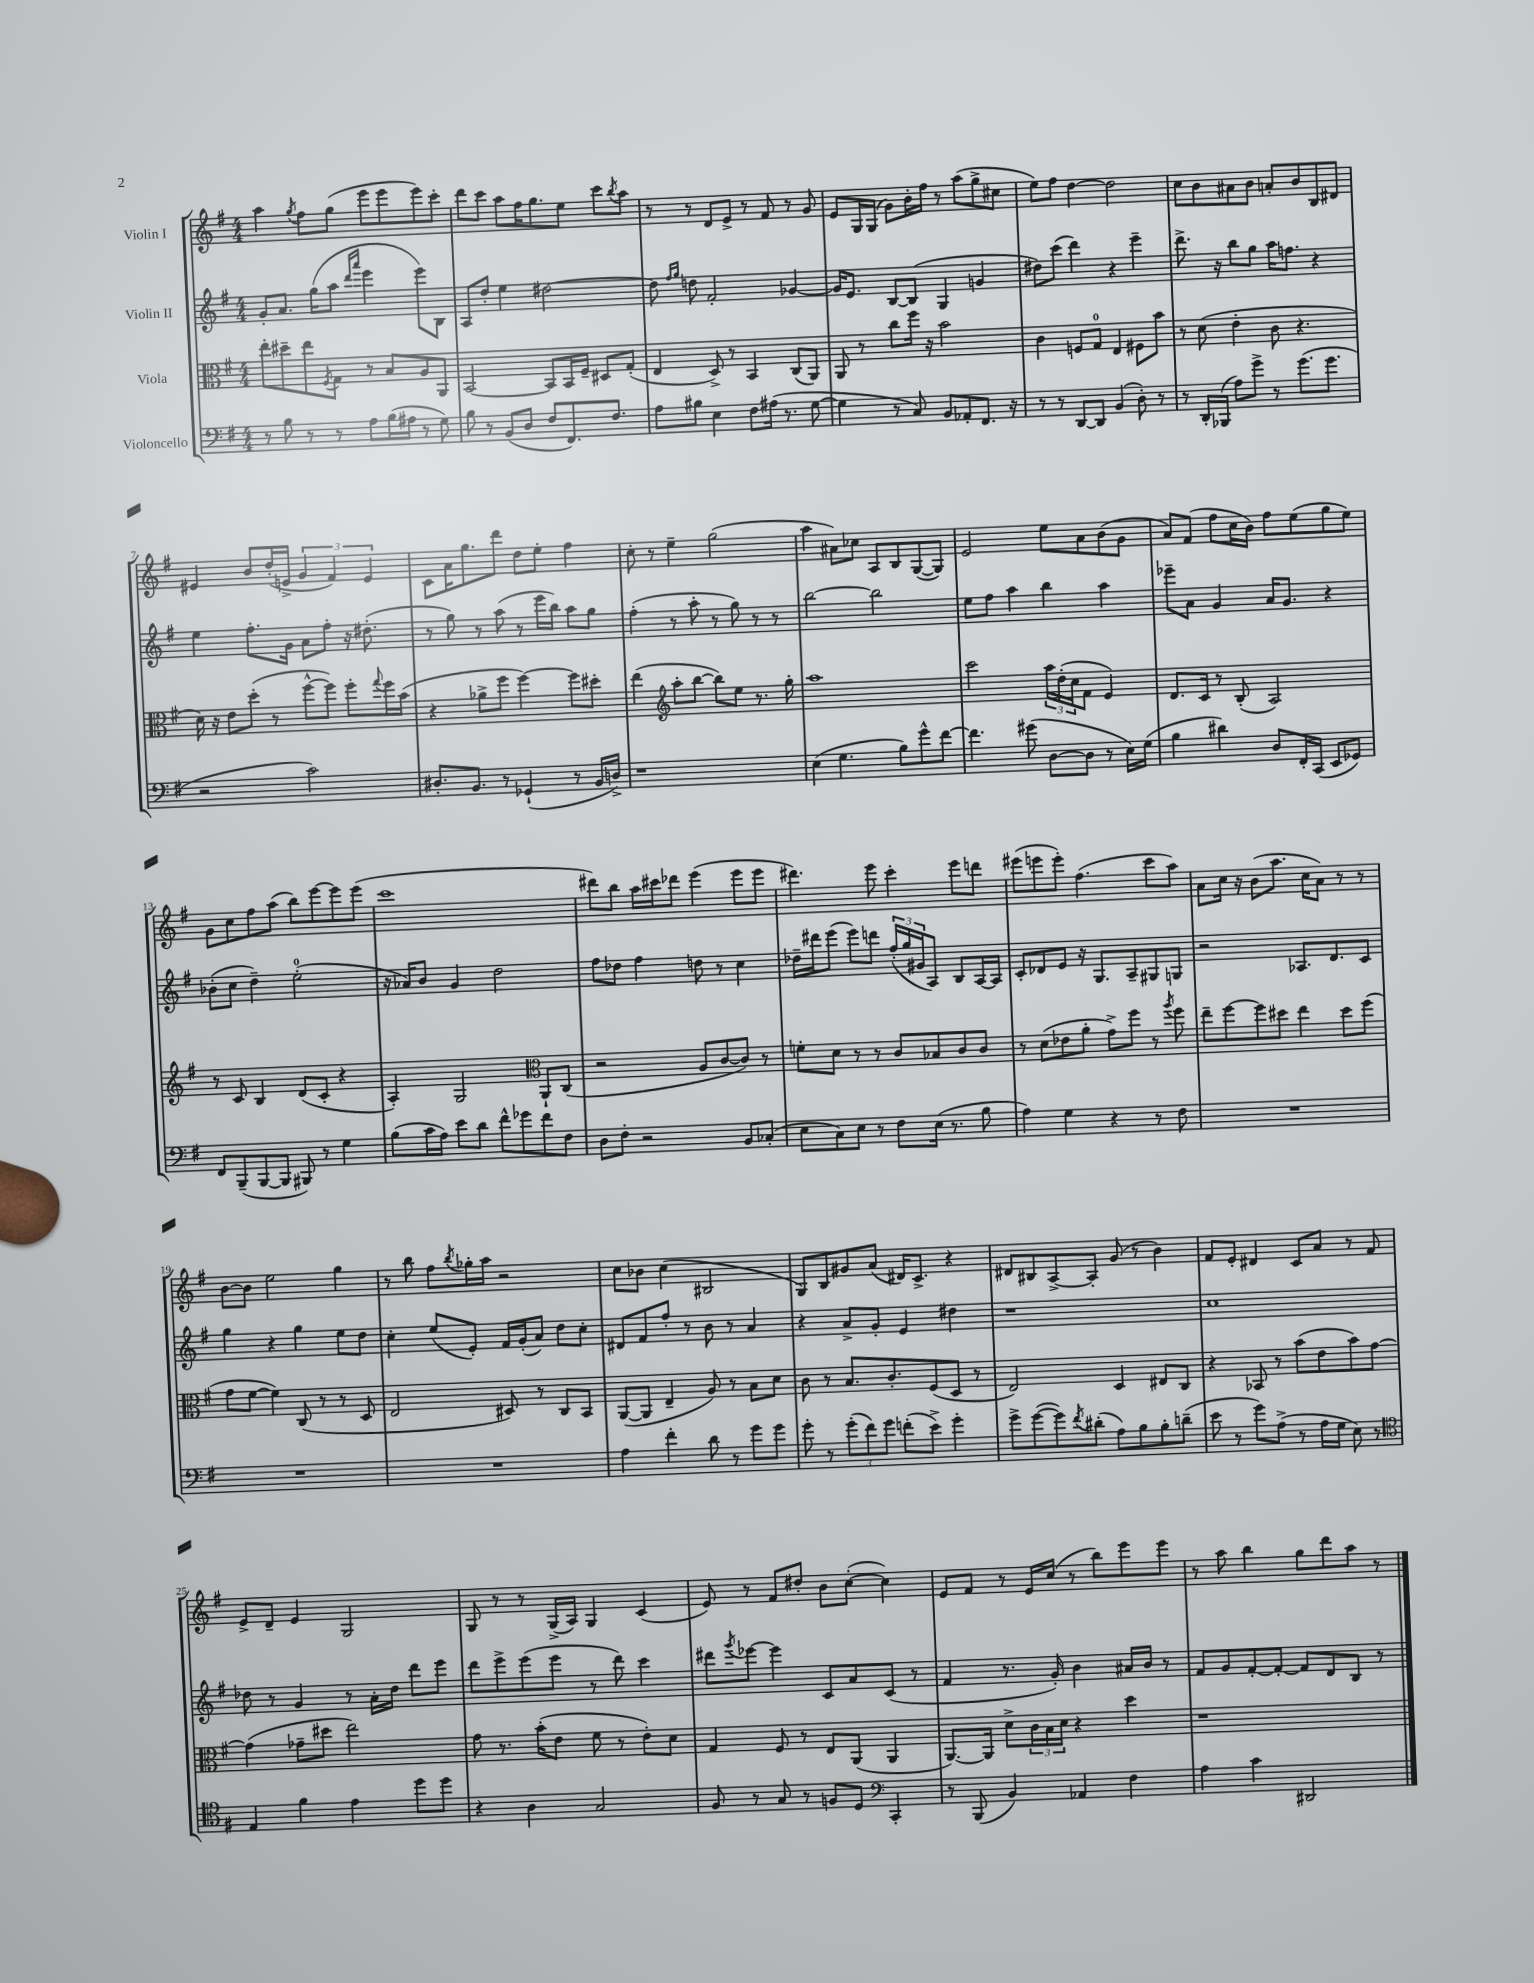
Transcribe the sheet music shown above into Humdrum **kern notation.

**kern	**kern	**kern	**kern
*staff4	*staff3	*staff2	*staff1
*clefF4	*clefC3	*clefG2	*clefG2
*k[f#]	*k[f#]	*k[f#]	*k[f#]
*M4/4	*M4/4	*M4/4	*M4/4
8r	8ee'	8g'	4aa
8B	8dd#~	8.a	.
.	.	.	8qgg
8r	8ee	.	8ff#
.	.	(16gg	.
.	8qF#	.	.
8r	8G	8aa	(8gg
.	.	16qqddd	.
.	.	16qqaaa	.
8A	8r	4eee	8eee
(16B	8B	.	8eee
16A#	.	.	.
8r	8A	8eee)	8eee)
8G)	8AA	8B	8ccc'
=	=	=	=
8B	[2BB	8A	8ddd
8r	.	8dd'	8ccc
(8BB	.	4ee	8aa
8D	.	.	16ff#
.	.	.	8.gg
8F#	8BB]	[2dd#	.
8.FF#)	16BB	.	8ee
.	16F#~	.	.
.	8D#	.	8ccc
8.F#	.	.	.
.	.	.	8qbb
.	(8G'	.	8aa
=	=	=	=
8A	4E	8dd#]	8r
.	.	16qqff#	.
.	.	16qqgg	.
8B#	.	8dd	8r
4E	8D^)	2f#'	8d
.	8r	.	8e^
8F#	4BB	.	8r
(16A#	.	.	8f#
8.r	.	.	.
.	(8C	[4g-	8r
[8G	8AA)	.	8g
=	=	=	=
4G]	8AA	16g-]	8e
.	.	8.e	.
.	8r	.	16G
.	.	.	(16G
8r	8cc	[8B	8g)
8C)	16ff#	(8B]	16b'
.	16r	.	16ff#
8BB	2b	4G	8r
8AA-'	.	.	(8aa
8.FF#	.	4g	8gg^
.	.	.	8cc#
16r	.	.	.
=	=	=	=
8r	4c	8dd#)	8ee)
8r	.	(8ccc	8ff#
[8DD	8F	4ddd)	[4dd
8DD]	8G	.	.
(4BB	4E	4r	2dd]
8D')	8F#	4eee~	.
8r	8b	.	.
=	=	=	=
8r	8r	8.ddd^	8cc
16DD'	(8d	.	8b
(16BBB-	.	16r	.
8A)	4e'	8bb	8a#
8g^	.	8gg	8b
8r	8c	16aa	8a'
.	.	8.ff	.
(8.g	4.r	.	8b
.	.	4r	8B
8.g	.	.	.
.	.	.	8d#
=	=	=	=
2r	16d)	4ee	4e#
.	16r	.	.
.	8e	.	.
.	(8dd'	8.ff#'	8b
.	8r	.	(16dd'
.	.	16g	16e^
2c)	[8ff#^^	8a	6g
.	8ff#])	8ff#'	.
.	.	.	6f#)
.	8ff#'	16r	.
.	.	(8.dd#'	.
.	.	.	6e
.	8qqgg	.	.
.	16ff#	.	.
.	(16b	.	.
=	=	=	=
8.D#'	4r	8r	8c
.	.	8gg)	16a
8.BB	.	.	8.gg
.	8a-^	8r	.
8r	8ff#	(8aa	8ddd
(4GG-`	[4ff#)	8r	8dd
.	.	16eee	8ee'
.	.	16bb)	.
8r	8ff#]	8aa	4ff#
16BB	8dd#'	8gg	.
16D^)	.	.	.
=	=	=	=
1r	(4ee	(4ff#'	8cc'
.	.	.	8r
*	*clefG2	*	*
.	8aa'	8r	4ee~
.	[8bb	8aa'	.
.	8bb])	8r	(2gg
.	8ee	8gg)	.
.	8.r	8r	.
.	.	8r	.
.	16gg'	.	.
=	=	=	=
(4E	1aa	[2bb	4aa
4.G	.	.	8a#)
.	.	.	8cc-
.	.	2bb]	8A
8B)	.	.	8B
8g^^	.	.	([8G
[8f#	.	.	8G])
=	=	=	=
4.f#]	2ccc	8ee	2e
.	.	8ff#	.
.	.	4aa	.
(8g#	.	.	.
[8D	24aa	4bb	8ee
.	(24dd'	.	.
.	24cc	.	.
8D]	8f#	.	8a
8r	4e)	4aa	(8b
16E)	.	.	8g
(16G	.	.	.
=	=	=	=
4B	8.d	8eee-~	8a)
.	.	8a	(8f#
.	16c	.	.
4d#)	8r	4g	8ff#
.	(8B'	.	16cc
.	.	.	16b)
8D	2A)	16a	8ff#
.	.	8.g	.
16FF#'	.	.	(8ee
(16CC	.	.	.
8EE	.	4r	8gg
8GG-)	.	.	8ee)
=	=	=	=
8FF#	8r	(8b-'	8g
(8BBB~	8c	8cc	8cc
[8BBB	4B	4dd~)	8ff#
8BBB]	.	.	(8aa
8BBB#)	(8d	(2ee'	8bb)
8r	8c'	.	[8eee
4G	4r	.	8eee]
.	.	.	(8eee
=	=	=	=
(8B	4A')	16r	1ccc
.	.	16a-)	.
16c	.	8b	.
16A)	.	.	.
8e	2G	4g	.
8d	.	.	.
8f#^^	.	2dd	.
8g-	.	.	.
*	*clefC3	*	*
8f#	8AA`	.	.
8F#	(8C	.	.
=	=	=	=
8D	2r	8ff#	8ddd#)
8F#'	.	8dd-	8bb
2r	.	4ff#	16aa
.	.	.	16ccc#
.	.	.	8ddd-
.	8A	8dd	(4eee
.	[8c	8r	.
8BB	8c])	4cc	8eee
(8C-'	8r	.	8eee
=	=	=	=
8E	8f'	16dd-~	4.ddd#)
.	.	16ddd#	.
8C)	8d	(8eee	.
8E	8r	8eee)	.
8r	8r	8ddd	8eee
8F#	8c	(24ff#'	4ccc'
.	.	24gg	.
.	.	24g#	.
(16E	8B-	8A)	.
8.r	.	.	.
.	8c	8B	8eee
8B	8c	[16A	8ddd
.	.	16A]	.
=	=	=	=
4A)	8r	8c'	(8eee#
.	(8d	8d-	8eee
4G	8e-	8e	8eee')
.	8a'	16r	(4.ff#
.	.	8.G	.
4r	8g^)	.	.
.	8ff#	8A~	.
8r	8r	8G#	8ccc
.	8qaa	.	.
8F#	8ff#	8G	8aa)
=	=	=	=
1r	8ee~	2r	8a
.	[8ff#	.	16cc
.	.	.	16r
.	8ff#]	.	(8b
.	8dd#	.	8.aa
.	4ee	8.A-	.
.	.	.	16cc
.	.	.	8a)
.	.	8.d	.
.	8dd#	.	8r
.	(8ff#	8c	8r
=	=	=	=
1r	8g	4gg	[8b
.	[8f#	.	8b]
.	4f#])	4r	2ee
.	(8C	4gg	.
.	8r	.	.
.	8r	8ee	4gg
.	8D	8dd	.
=	=	=	=
1r	2E	4cc'	8r
.	.	.	8bb
.	.	(8ee	8ff#
.	.	.	8qbb
.	.	8e')	16gg-'
.	.	.	16aa
.	8D#)	16f#	2r
.	.	(16g'	.
.	8r	8a)	.
.	8C	8dd	.
.	8BB	8cc'	.
=	=	=	=
4A	([8AA	8d#	8cc
.	8AA]	8f#	8b-
4f#'	4E~	8ff#'	(4cc
.	.	8r	.
8d	8A)	8b	2B#
8r	8r	8r	.
8g	8B	4a	.
8g	8d	.	.
=	=	=	=
8g'	8c	4r	8G)
8r	8r	.	8B
(12g'	8.B	8a^	8g#
12f#)	.	.	.
.	.	8g'	(8a
12g	.	.	.
.	8.c'	.	.
(8f'	.	4e	16d#)
.	.	.	8.c^
8e^)	(8F#	.	.
4g'	8D	4dd#	4r
.	8r	.	.
=	=	=	=
8g^	2E)	1r	8d#
([8g	.	.	8B#
8g])	.	.	[8A^
8qf#	.	.	.
(8d#'	.	.	8A']
8A)	4D	.	(8g
8B	.	.	8r
8B'	8E#	.	4b)
(8d~	8C	.	.
=	=	=	=
8e	4r	1cc	8f#
8r	.	.	8e'
8g)	8BB-	.	4d#
(8A^	8r	.	.
8r	(8b	.	8c
16A	8e	.	8a
16G	.	.	.
8E)	8b)	.	8r
8r	[8g	.	8f#
=	=	=	=
*clefC4	*	*	*
4E	(4g]	8dd-	8e^
.	.	8r	8d~
4f#	8g-~	4g	4e
.	8dd#	.	.
4e	2ee)	8r	2G
.	.	16a'	.
.	.	16dd-	.
8dd	.	8ddd	.
8dd	.	8eee	.
=	=	=	=
4r	8g	8ddd	8G
.	8.r	8eee^	8r
4A	.	(8eee	8r
.	(16b'	.	.
.	8e	8eee	(16G^
.	.	.	16A)
2G	8f#	8r	4G
.	8r	8ddd)	.
.	8e')	4ccc	(4c
.	8d	.	.
=	=	=	=
8F#	4G	8ddd#	8e)
.	.	8qggg	.
8r	.	[8eee-	8r
8G	8F#	4eee-]	8f#
8r	8r	.	8dd#'
8F	8E	8c	8b
8D	(8AA	8a	([8cc'
*clefF4	*	*	*
4CC'	4AA	(8c	4cc])
.	.	8r	.
=	=	=	=
8r	[8.AA)	4f#	8e
(8BBB	.	.	8f#
.	16AA]	.	.
4BB)	8d^	8.r	8r
.	24c	.	16e
.	24B	.	.
.	.	16g')	(16cc
.	24d	.	.
4AA-	4r	4b	8r
.	.	.	8bb)
4F#	4dd	16a#	8eee
.	.	16b	.
.	.	8r	8eee
=	=	=	=
4A	1r	8f#	8r
.	.	8g	8aa
4c	.	[8f#'	4bb
.	.	8f#'_	.
2DD#	.	8f#]	8gg
.	.	8d	8ddd
.	.	8B	8aa
.	.	8r	8r
==	==	==	==
*-	*-	*-	*-
